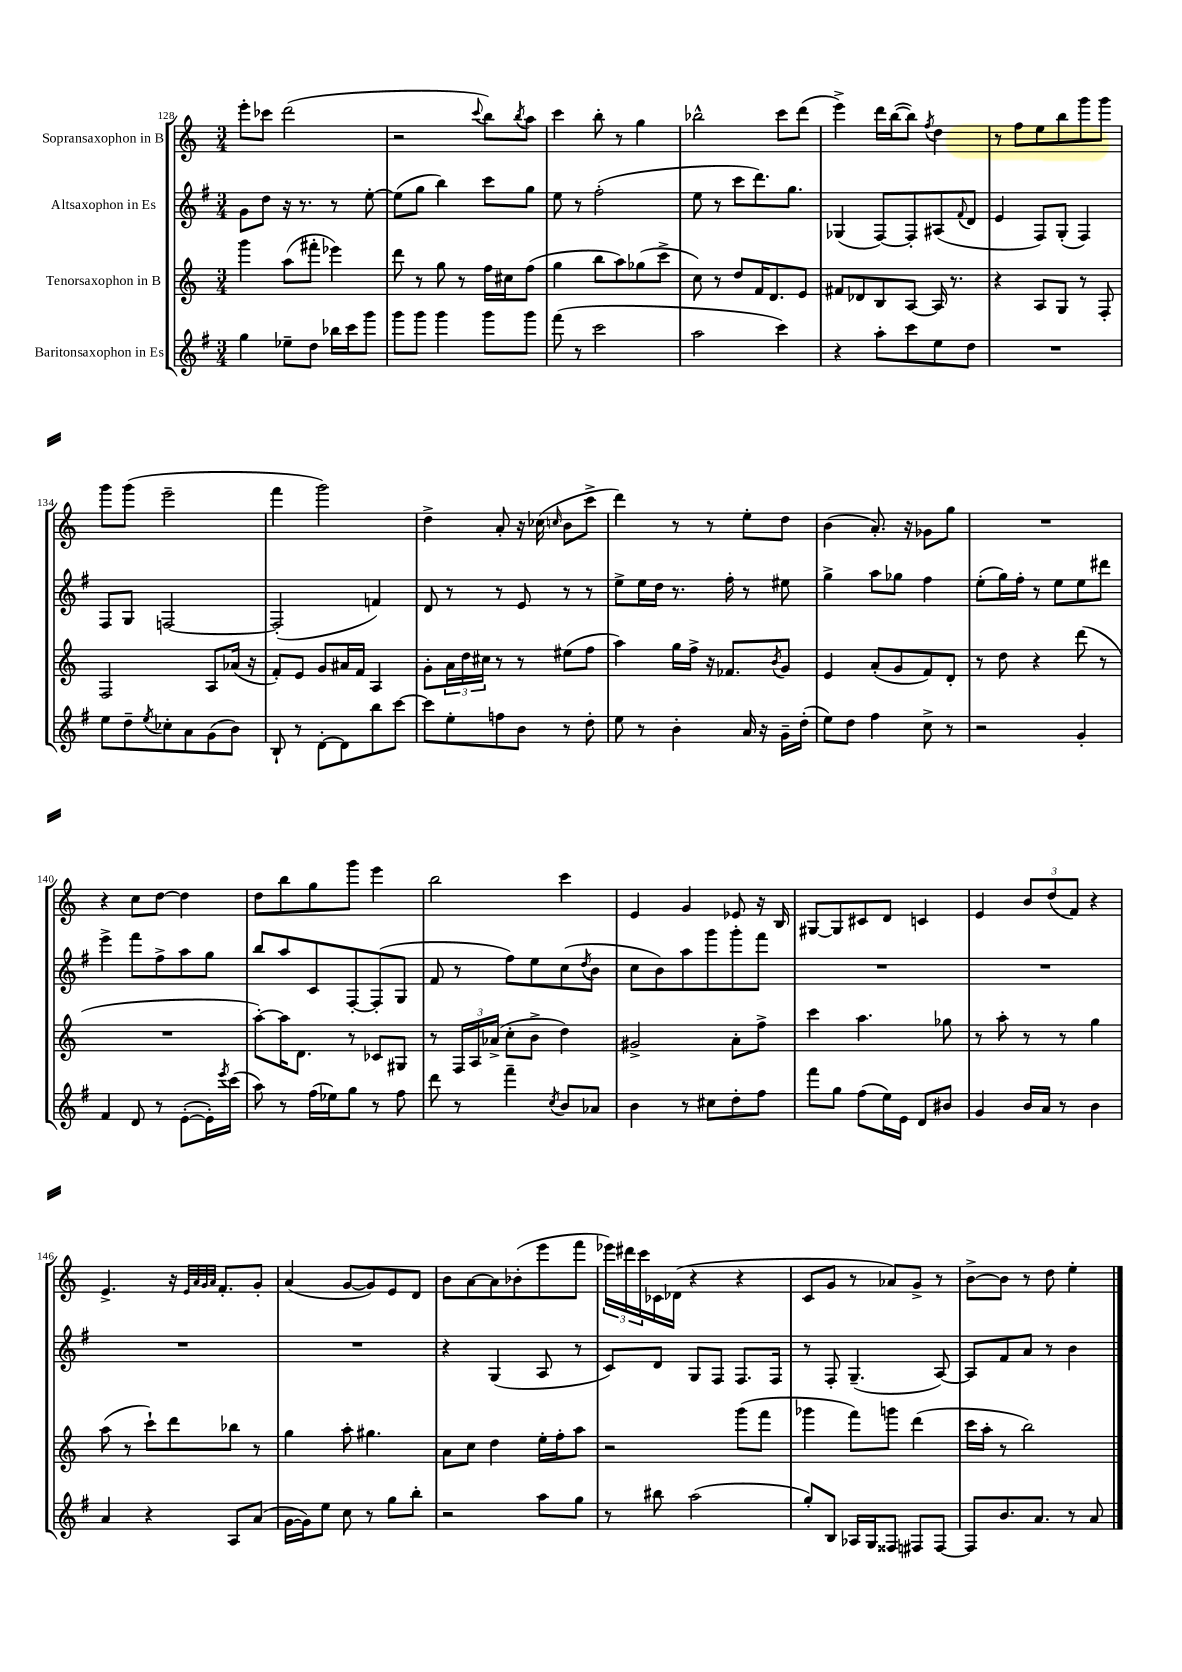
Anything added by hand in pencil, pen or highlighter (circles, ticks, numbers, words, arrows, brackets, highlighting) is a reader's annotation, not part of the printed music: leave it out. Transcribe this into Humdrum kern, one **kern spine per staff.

**kern	**kern	**kern	**kern
*part4	*part3	*part2	*part1
*staff4	*staff3	*staff2	*staff1
*I"Baritonsaxophon in Es	*I"Tenorsaxophon in B	*I"Altsaxophon in Es	*I"Sopransaxophon in B
*clefG2	*clefG2	*clefG2	*clefG2
*k[f#]	*k[]	*k[f#]	*k[]
*M3/4	*M3/4	*M3/4	*M3/4
=128	=128	=128	=128
4gg\	4ggg\	8g\L	8eee'\L
.	.	8dd\J	8ccc-X\J
8ee-X~\L	(8aa\L	16r	(2ddd\
.	.	8.r	.
8dd\J	8fff#X'\J	.	.
16bb-X\LL	4eee-X\)	8r	.
16ccc\J	.	.	.
8ggg\J	.	[8ee'\	.
=129	=129	=129	=129
8ggg\L	8ddd\	(8ee\L]	2r
8ggg\J	8r	8gg\J	.
4ggg\	8gg\	4bb\)	.
.	8r	.	.
.	.	.	8qqccc/
8ggg\L	16ff\LL	8ccc\L	8bb\L)
.	16cc#X\J	.	.
.	.	.	8qbb/
8ggg\J	(8ff\J	8gg\J	8aa\J
=130	=130	=130	=130
(8fff#\	4gg\	8ee\	4ccc\
8r	.	8r	.
2ccc\	8bb\L	(2ff#'\	8bb'\
.	8aa\)	.	8r
.	(8gg-X\	.	4gg\
.	8ccc^\J	.	.
=131	=131	=131	=131
2aa\	8cc\)	8ee\	2bb-X^^\
.	8r	8r	.
.	8dd/L	8ccc\L	.
.	16f/K	8.ddd\)	.
.	8.d/	.	.
4ccc\)	.	.	8ccc\L
.	.	8.gg\J	.
.	8e/J	.	(8ddd\J
=132	=132	=132	=132
4r	8f#X/L	(4G-X/	4eee^\)
.	8d-X/	.	.
8aa'\L	8B/	[8F#/L)	16ddd\LL
.	.	.	([16bb\J
8ccc\	[8A/J	8F#'/]	8bb\J])
.	.	.	8qff/
8ee\	16A/]	(8A#X/	4dd\
.	8.r	.	.
.	.	8qqf#/	.
8dd\J	.	8d/J	.
=133	=133	=133	=133
2.r	4r	4e/	8r
.	.	.	8ff\L
.	8A/L	8F#/L)	8ee\
.	8G/J	(8G'/J	8bb\
.	8r	4F#/)	8ggg\
.	8F'/	.	8ggg\J
!!LO:LB:g=z
=134	=134	=134	=134
8ee\L	2F/	8F#/L	8ggg\L
8dd~\	.	8G/J	(8ggg\J
8qee/	.	.	.
8cc-X'\	.	[2Fn/	2eee~\
8a\	.	.	.
(8g\	8A/L	.	.
8b\J)	(16a-X/Jk	.	.
.	16r	.	.
=135	=135	=135	=135
8B`/	8f'/L)	(2F'/]	4fff\
8r	8e/J	.	.
[8d'\L	8g/L	.	2ggg\)
8d\]	16a#X/L	.	.
.	16f/JJ	.	.
8bb\	4A/	4fn/)	.
[8ccc\J	.	.	.
=136	=136	=136	=136
8ccc\L]	8g'\L	8d/	4dd^\
8ee'\	24a\L	8r	.
.	24dd\	.	.
.	24cc#X\JJ	.	.
8ffn\	8r	8r	8a'/
8b\J	8r	8e/	16r
.	.	.	(16cc-X\
.	.	.	16qqccn/
8r	(8ee#X\L	8r	8b\L
8dd'\	8ff\J	8r	8ccc^\J
=137	=137	=137	=137
8ee\	4aa\)	8ee^\L	4ddd\)
8r	.	16ee\L	.
.	.	16dd\JJ	.
4b'\	16gg\LL	8.r	8r
.	16ff^\JJ	.	.
.	16r	.	8r
.	8.f-X/L	16ff#'\	.
16a/	.	8r	8ee'\L
16r	.	.	.
.	8qb/	.	.
16g~\LL	8g/J	8ee#X\	8dd\J
(16dd'\JJ	.	.	.
=138	=138	=138	=138
8ee\L)	4e/	4gg^\	(4b\
8dd\J	.	.	.
4ff#\	(8a'/L	8aa\L	8.a'/)
.	8g/	8gg-X\J	.
.	.	.	16r
8cc^\	8f/)	4ff#\	8g-X\L
8r	8d'/J	.	8gg\J
=139	=139	=139	=139
2r	8r	(8ee'\L	2.r
.	8dd\	16gg\L)	.
.	.	16ff#'\JJ	.
.	4r	8r	.
.	.	8ee\L	.
4g'/	(8ddd\	8ee\	.
.	8r	8ddd#X\J	.
!!LO:LB:g=z
=140	=140	=140	=140
4f#/	2.r	4eee^\	4r
8d/	.	8fff#\L	8cc\L
8r	.	8ff#^\	[8dd\J
([8e'\L	.	8aa\	4dd\]
16e'\L])	.	8gg\J	.
8qeee/	.	.	.
(16ccc\JJ	.	.	.
=141	=141	=141	=141
8aa\)	[8aa'\L)	8bb/L	8dd\L
8r	16aa\K]	8aa/	8bb\
.	8.d\J	.	.
(16ff#\LL	.	8c/	8gg\
16ee-X\J)	.	.	.
8gg\J	8r	[8F#'/	8ggg\J
8r	8c-X/L	(8F#'/]	4eee\
8ff#\	8G#X/J	8G/J	.
=142	=142	=142	=142
8ddd\	8r	8f#/	2bb\
8r	24F/LL	8r	.
.	24A/	.	.
.	(24a-X^/JJ	.	.
4fff#~\	8cc'\L	8ff#\L)	.
.	8b^\J	8ee\	.
8qcc/	.	.	.
8b/L	4dd\)	(8cc\	4ccc\
.	.	8qdd/	.
8a-X/J	.	8b\J	.
=143	=143	=143	=143
4b\	2g#X^/	8cc\L	4e/
.	.	8b\)	.
8r	.	8aa\	4g/
8cc#X\L	.	8ggg\	.
8dd'\	8a'\L	8ggg'\	8e-X/
8ff#\J	8ff^\J	8fff#\J	16r
.	.	.	16B/
=144	=144	=144	=144
8fff#\L	4ccc\	2.r	[8G#X/L
8gg\J	.	.	8G#/]
(8ff#\L	4.aa\	.	8c#X/
16ee\L)	.	.	8d/J
16e\JJ	.	.	.
8d/L	.	.	4cn/
8b#X/J	8gg-X\	.	.
=145	=145	=145	=145
4g/	8r	2.r	4e/
.	8aa'\	.	.
16b/LL	8r	.	12b/L
16a/JJ	.	.	.
.	.	.	(12dd/
8r	8r	.	.
.	.	.	12f/J)
4b\	4gg\	.	4r
!!LO:LB:g=z
=146	=146	=146	=146
4a/	(8aa\	2.r	4.e^/
.	8r	.	.
4r	8ccc`\L)	.	.
.	8ddd\	.	16r
.	.	.	32qqe/LLL
.	.	.	32qqa/
.	.	.	32qqg/
.	.	.	32qqa/JJJ
.	.	.	8.f'/L
8A/L	8bb-X\J	.	.
(8a/J	8r	.	8g'/J
=147	=147	=147	=147
[16g\LL	4gg\	2.r	(4a/
16g\J])	.	.	.
8ee\J	.	.	.
8cc\	8aa'\	.	[8g/L
8r	4.gg#X\	.	8g/])
8gg\L	.	.	8e/
8bb'\J	.	.	8d/J
=148	=148	=148	=148
2r	8a\L	4r	8b\L
.	8cc\J	.	[8a\
.	4dd\	(4G/	8a\]
.	.	.	(8b-X'\
8aa\L	16ee'\LL	8A/	8eee\
.	16ff'\J	.	.
8gg\J	8aa\J	8r	8fff\J
=149	=149	=149	=149
8r	2r	8c/L)	24eee-X\LL)
.	.	.	24ddd#X\
.	.	.	24ccc\
8bb#X\	.	8d/J	16c-X\
.	.	.	(16d-X\JJ
(2aa\	.	8G/L	4r
.	.	8F#/J	.
.	(8ggg\L	8.F#/L	4r
.	8fff\J	.	.
.	.	16F#/Jk	.
=150	=150	=150	=150
8gg'/L)	4ggg-X\	8r	8c/L
8B/J	.	8F#'/	8g/J
16A-X/LL	8fff\L)	(4.G~/	8r
16G/J	.	.	.
8F##X/J	8gggn\J	.	8a-X/L)
8F#X/L	(4ddd\	.	8g^/J
[8F#/J	.	[8A/)	8r
=151	=151	=151	=151
8F#/L]	16ccc\LL	8A/L]	[8b^\L
.	16aa'\JJ	.	.
8.b/	8r	8f#/	8b\J]
.	2bb\)	8a/J	8r
8.a/J	.	.	.
.	.	8r	8dd\
8r	.	4b\	4ee'\
8a/	.	.	.
==	==	==	==
*-	*-	*-	*-
